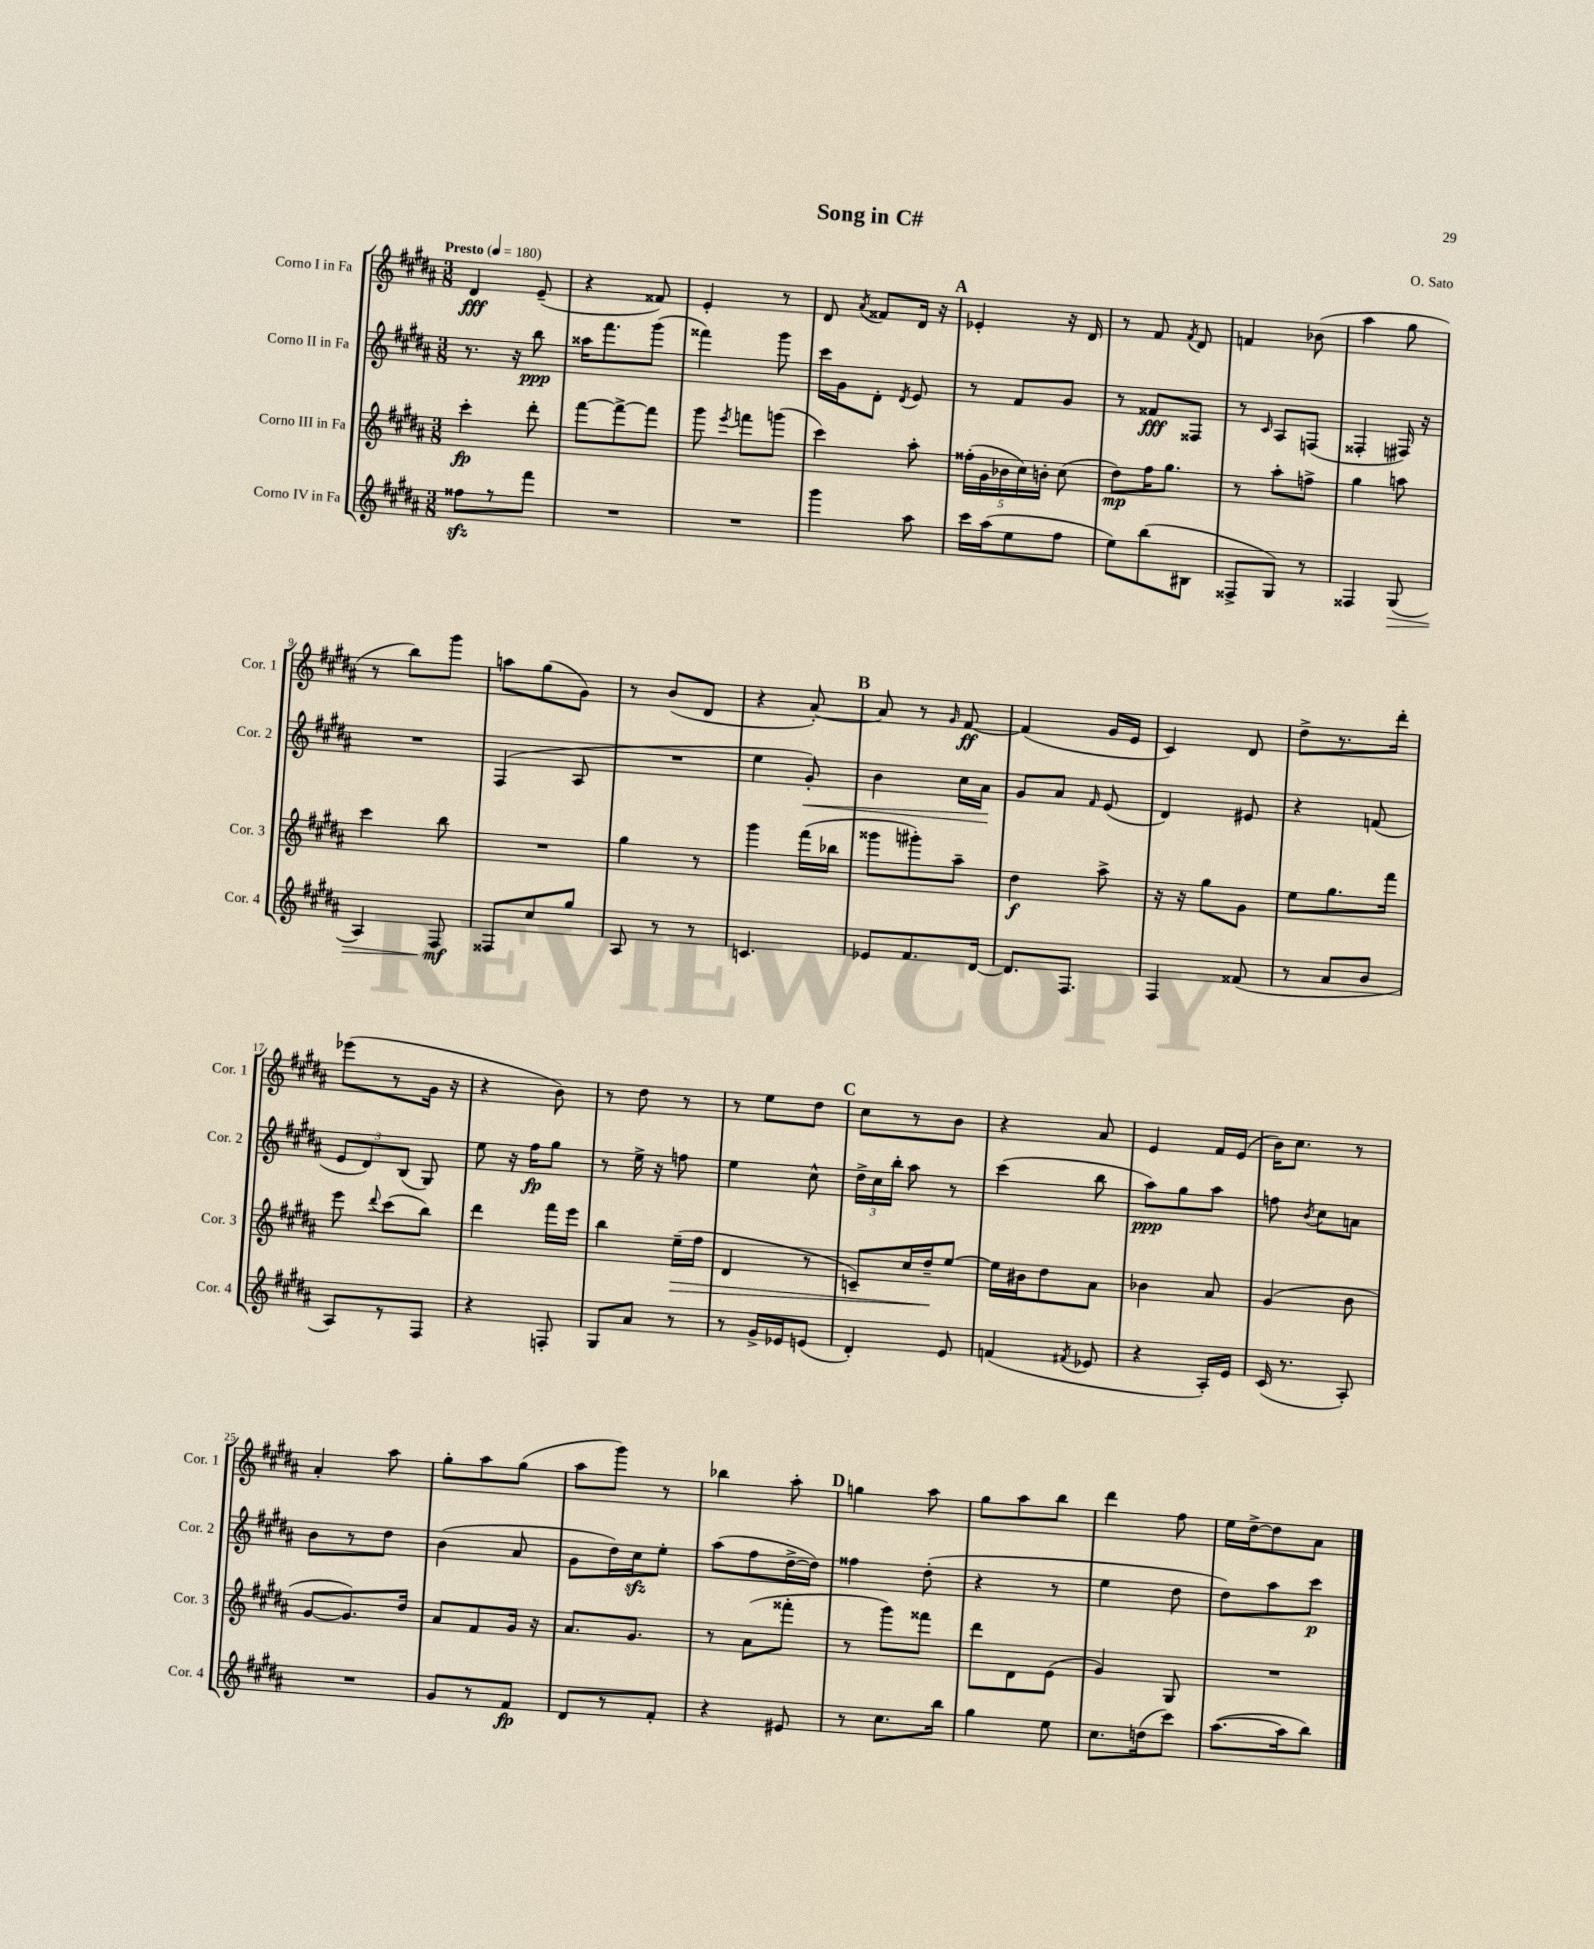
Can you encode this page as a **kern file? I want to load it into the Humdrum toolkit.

**kern	**kern	**kern	**kern
*staff4	*staff3	*staff2	*staff1
*clefG2	*clefG2	*clefG2	*clefG2
*k[f#c#g#d#a#]	*k[f#c#g#d#a#]	*k[f#c#g#d#a#]	*k[f#c#g#d#a#]
*M3/8	*M3/8	*M3/8	*M3/8
*MM180	*MM180	*MM180	*MM180
8ff##\L	4ccc#'\	8.r	4d#/
8r	.	.	.
.	.	16r	.
8fff#\J	8ddd#'\	8bb\	(8e~/
=	=	=	=
4.r	[8fff#\L	16aa##\LK	4r
.	.	8.fff#\	.
.	8fff#^\_	.	.
.	8fff#\]J	(8ggg#\J	8f##/)
=	=	=	=
4.r	8ggg#\	4fff##\)	4e'/
.	8qeee/	.	.
.	8fff\L	.	.
.	(8ggg\J	8ggg#\	8r
=	=	=	=
4ggg#\	4ccc#\)	16ccc#\LL	8d#/
.	.	16g#\J	.
.	.	.	8qa#/
.	.	8d#'\J	8f##/L
.	.	8qd#/	.
8aa#\	8aa#'\	8e/	16d#/Jk
.	.	.	16r
=	=	=	=
16ccc#\LL	(20ff##'\LL	8r	4e-'/
.	20g#\	.	.
(16aa#\J	.	.	.
.	20b-\	.	.
8ee\	.	8f#/L	.
.	20cc#\)	.	.
.	20b'\JJ	.	.
8ff#\J	(8cc#\	8g#/J	16r
.	.	.	16d#/
=	=	=	=
8ee\L)	8dd#\L)	8r	8r
(8bb\	16ff#\K	8f##/L	8f#/
.	8.gg#\J	.	.
.	.	.	8qf#/
8B#\J	.	8F##/J	8d#/
=	=	=	=
8F##^/L	8r	8r	4f/
.	.	16qqc#/	.
8G#/J)	8aa#'\L	8A#/L	.
8r	8ff^\J	(8F/J	(8b-\
=	=	=	=
4F##/	4gg#\	4F##'/	4aa#\
(8G#/	8aa\	16F#/)	8gg#\
.	.	16r	.
=	=	=	=
4A#/)	4ccc#\	4.r	8r
.	.	.	8bb\L)
8F#/	8bb\	.	8ggg#\J
=	=	=	=
8F##/L	4.r	(4F#/	8aa\L
8cc#/	.	.	(8gg#\
8gg#/J	.	8A#/	8g#\J)
=	=	=	=
8A#/	4gg#\	4.r	8r
8r	.	.	(8b/L
8r	8r	.	8d#/J
=	=	=	=
4.c/	4ggg#\	4ee\	4r
.	(16fff#\LL	8g#'/)	[8a#'/)
.	16bb-\JJ	.	.
=	=	=	=
8e-/L	8ggg##\L	4b\	8a#/]
8.f#/	8ggg#'\)	.	8r
.	.	.	16qqg#/
.	8aa#~\J	16cc#\LL	[8f#/
[16d#/Jk	.	16a#\JJ	.
=	=	=	=
8.d#/]L	4dd#\	8g#/L	(4f#/]
.	.	8a#/J	.
8.F#/J	.	.	.
.	.	16qqf#/	.
.	8aa#^\	(8e/	16g#/LL
.	.	.	16e/JJ
=	=	=	=
4F#/	16r	4d#/)	4c#/)
.	16r	.	.
.	8gg#\L	.	.
(8f##/	8g#\J	8e#/	8d#/
=	=	=	=
8r	8ee\L	4r	8dd#^\L
8a#/L	8.gg#\	.	8.r
8b/J	.	(8f/	.
.	16fff#\Jk	.	16ddd#'\Jk
=	=	=	=
8A#/L)	8eee\	12e/L	(8eee-\L
.	.	12d#/)	.
.	8qqddd#/	.	.
8r	(8ccc#\L	.	8r
.	.	(12B/J	.
8F#/J	8bb\J)	8G#/)	16g#\Jk
.	.	.	16r
=	=	=	=
4r	4ddd#\	8ee\	4r
.	.	16r	.
.	.	16ff#\LK	.
8F'/	16fff#\LL	8gg#\J	8b\)
.	16eee\JJ	.	.
=	=	=	=
8G#/L	4bb\	8r	8r
8a#/J	.	16ee^\	8dd#\
.	.	16r	.
8r	(16ee~\LL	8ff\	8r
.	16ff#\JJ	.	.
=	=	=	=
8r	4d#/	4ee\	8r
16g#^/LL	.	.	8ee\L
16e-/J	.	.	.
(8e/J	8r	8cc#^^\	8dd#\J
=	=	=	=
4d#'/)	8c~/L)	24dd#^\LL	8cc#\L
.	.	24cc#\	.
.	.	24bb'\JJ	.
.	16cc#/L	8aa#\	8r
.	16dd#~/J	.	.
8e/	[8ee/J	8r	8b\J
=	=	=	=
(4f/	16ee\]LL	(4ccc#\	4r
.	16b#\J	.	.
.	8dd#\	.	.
8qf#/	.	.	.
8e-/	8a#\J	8bb\	8a#/
=	=	=	=
4r	4b-\	8aa#\L)	4e/
.	.	8gg#\	.
16A#'/LL)	8a#/	8aa#\J	16f#/LL
16e/JJ	.	.	(16e/JJ
=	=	=	=
(16c#/	(4g#/	8ff\	16b\LK)
8.r	.	.	8.cc#\J
.	.	8qb/	.
.	.	8cc#\L	.
8A#'/)	8b\	8a\J	8r
=	=	=	=
4.r	[8g#/L	8b\L	4a#'/
.	8.g#/])	8r	.
.	.	8dd#\J	8aa#\
.	16dd#/Jk	.	.
=	=	=	=
8g#/L	8a#/L	(4b\	8gg#'\L
8r	8f#/	.	8aa#\
8f#/J	16g#/Jk	8a#/	(8gg#\J
.	16r	.	.
=	=	=	=
8d#/L	8.a#/L	8g#\L	8aa#\L
8r	.	16dd#\L)	8ggg#\J)
.	8.g#/J	16cc#\J	.
8f#'/J	.	8ee'\J	8r
=	=	=	=
4r	8r	(8aa#\L	4bb-\
.	(8a#\L	8ff#\	.
8e#/	8fff##'\J	[16dd#^\L	8aa#'\
.	.	16dd#\]JJ)	.
=	=	=	=
8r	8r	4ff##\	4gg\
8.cc#\L	8ggg#\L)	.	.
.	8fff##\J	(8dd#'\	8aa#\
16bb\Jk	.	.	.
=	=	=	=
4gg#\	8ddd#\L	4r	8gg#\L
.	8d#\	.	8aa#\
8ee\	(8e\J	8r	8bb\J
=	=	=	=
8.cc#\L	4g#/)	4ee\	4ddd#\
(16dd\k	.	.	.
8ccc#\J)	8G#/	8dd#\	8ff#\
=	=	=	=
([8.aa#\L	4.r	8dd#\L)	16ee\LL
.	.	.	[16dd#^\J
.	.	8aa#\	8dd#\]
16aa#\]k	.	.	.
8bb\J)	.	8ccc#\J	8a#\J
==	==	==	==
*-	*-	*-	*-
